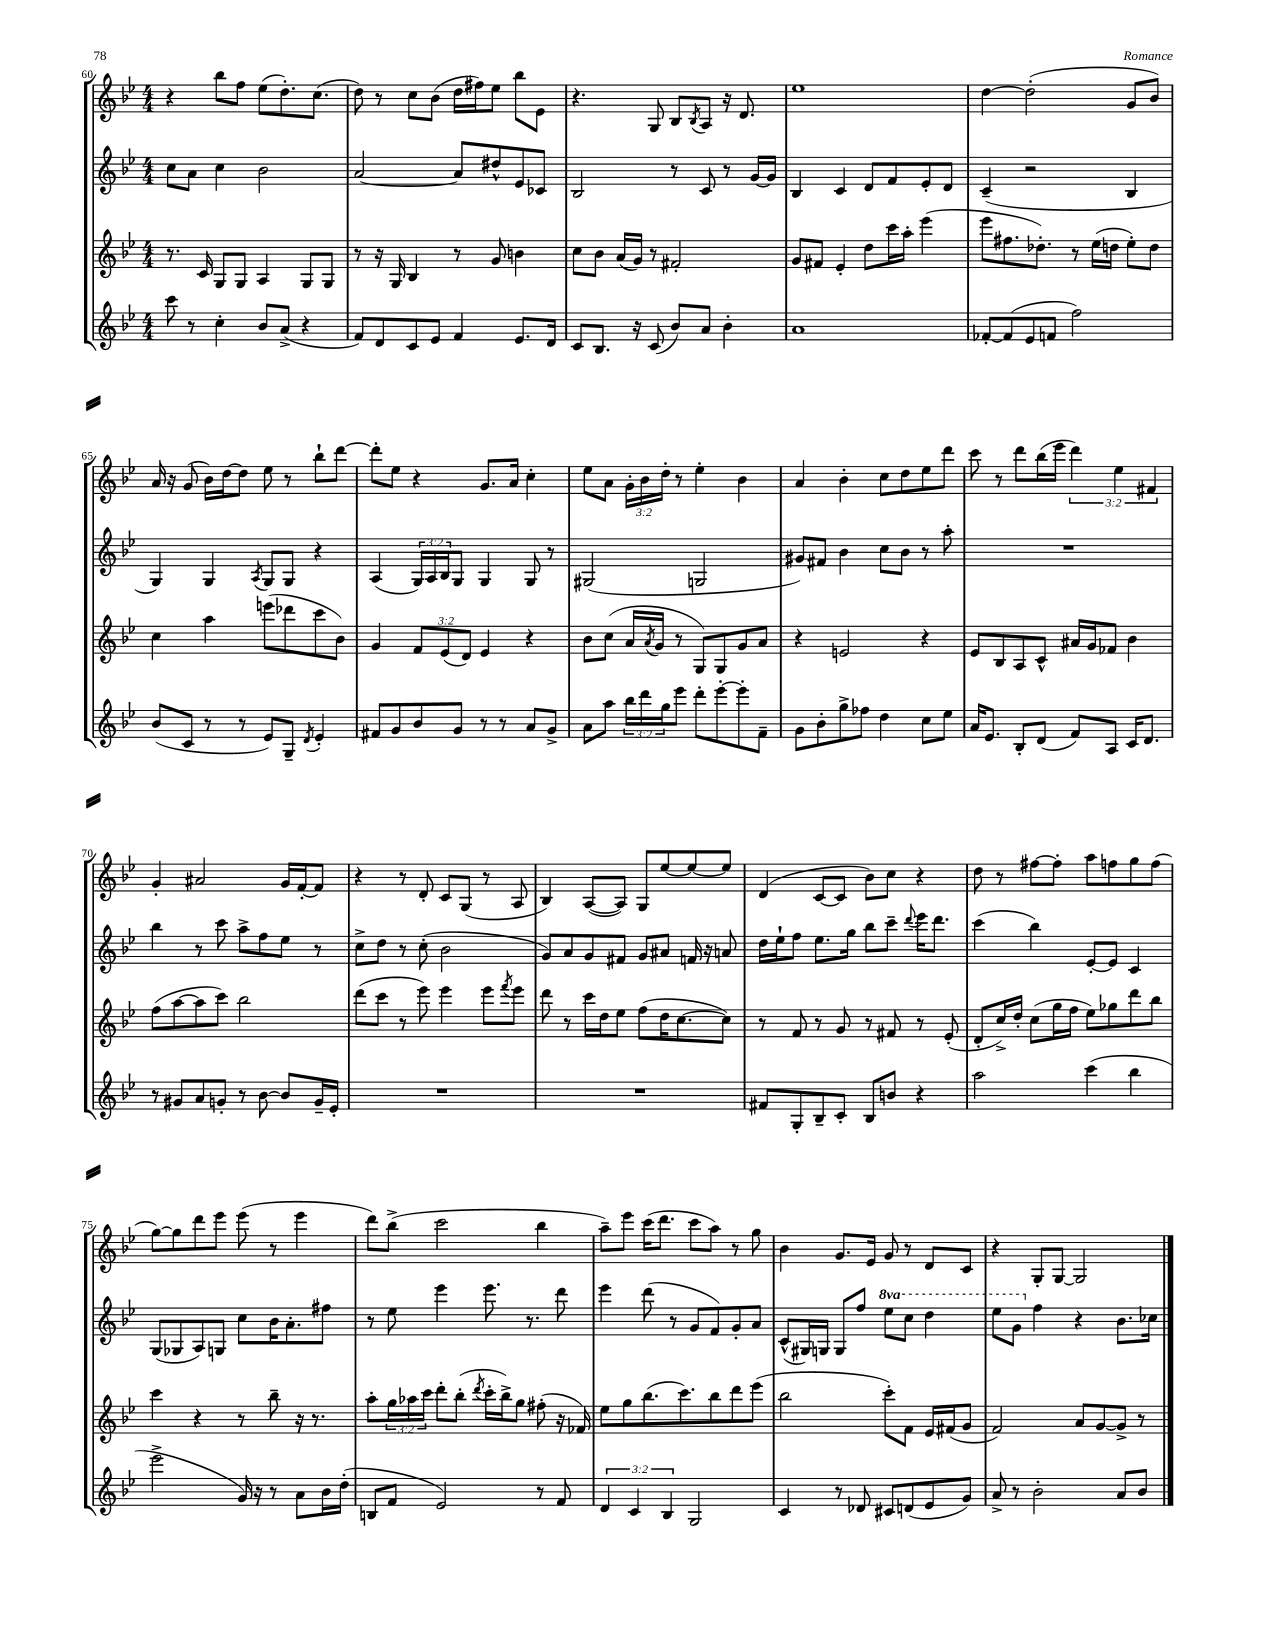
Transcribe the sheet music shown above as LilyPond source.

<<
\new StaffGroup <<
\new Staff = "s0" {
    \clef treble \key bes \major \numericTimeSignature \time 4/4 \override Staff.TupletNumber.text = #tuplet-number::calc-fraction-text
    r4 bes''8 f''8 ees''8( d''8.-.) c''8.( |
    d''8) r8 c''8 bes'8( d''16 fis''16) ees''8 bes''8 ees'8 |
    r4. g8 bes8 \acciaccatura { bes8 } a8 r16 d'8. |
    ees''1 |
    d''4~ d''2-.( g'8 bes'8) |
    a'16 r16 g'8( bes'16) d''16~ d''8 ees''8 r8 bes''8-! d'''8~ |
    d'''8-. ees''8 r4 g'8. a'16 c''4-. |
    ees''8 a'8 \tuplet 3/2 { g'16-. bes'16 d''16-. } r8 ees''4-. bes'4 |
    a'4 bes'4-. c''8 d''8 ees''8 d'''8 |
    c'''8 r8 d'''8 bes''16( ees'''16 \tuplet 3/2 { d'''4) ees''4 fis'4 } |
    g'4-. ais'2 g'16 f'16~-. f'8 |
    r4 r8 d'8-. c'8 g8( r8 a8 |
    bes4) a8~( a8) g8 ees''8~ ees''8~ ees''8 |
    d'4( c'8~ c'8 bes'8) c''8 r4 |
    d''8 r8 fis''8~ fis''8-. a''8 f''8 g''8 f''8( |
    g''8~) g''8 d'''8 ees'''8 ees'''8( r8 ees'''4 |
    d'''8) bes''8->( c'''2 bes''4 |
    a''8--) ees'''8 c'''16( d'''8. c'''8 a''8) r8 g''8 |
    bes'4 g'8. ees'16 g'8 r8 d'8 c'8 |
    r4 g8-. g8~ g2 \bar "|." |
}
\new Staff = "s1" {
    \clef treble \key bes \major \numericTimeSignature \time 4/4 \override Staff.TupletNumber.text = #tuplet-number::calc-fraction-text \set Staff.ottavationMarkups = #ottavation-simple-ordinals
    c''8 a'8 c''4 bes'2 |
    a'2~ a'8 dis''8-^ ees'8 ces'8 |
    bes2 r8 c'8 r8 g'16~ g'16 |
    bes4 c'4 d'8 f'8 ees'8-. d'8 |
    c'4--( r2 bes4 |
    g4) g4 \acciaccatura { a8 } g8 g8 r4 |
    a4( \tuplet 3/2 { g16) a16 bes16 } g8 g4 g8 r8 |
    gis2( g2 |
    gis'8) fis'8 bes'4 c''8 bes'8 r8 a''8-. |
    R1 |
    bes''4 r8 c'''8 a''8-> f''8 ees''8 r8 |
    c''8-> d''8 r8 c''8-.( bes'2 |
    g'8) a'8 g'8 fis'8 g'8 ais'8 f'16 r16 a'8 |
    d''16 ees''16-! f''8 ees''8. g''16 bes''8 c'''8-- \appoggiatura { d'''8 } ees'''16 d'''8. |
    c'''4( bes''4) ees'8~-. ees'8 c'4 |
    g8( ges8 a8) g8 c''8 bes'16 a'8.-. fis''8 |
    r8 ees''8 ees'''4 ees'''8. r8. d'''8 |
    ees'''4 d'''8( r8 g'8 f'8) g'8-. a'8 |
    c'8-^( gis16) g16 g8 f''8 \ottava #1 ees'''8 c'''8 d'''4 |
    ees'''8 g''8 \ottava #0 f''4 r4 bes'8. ces''16 \bar "|." |
}
\new Staff = "s2" {
    \clef treble \key bes \major \numericTimeSignature \time 4/4 \override Staff.TupletNumber.text = #tuplet-number::calc-fraction-text
    r8. c'16 g8 g8 a4 g8 g8 |
    r8 r16 g16 bes4 r8 g'8 b'4 |
    c''8 bes'8 a'16( g'16) r8 fis'2-. |
    g'8 fis'8 ees'4-. d''8 c'''16 a''16-. ees'''4( |
    ees'''8 fis''8. des''8.-.) r8 ees''16( d''16 ees''8-.) d''8 |
    c''4 a''4 e'''8( des'''8 c'''8 bes'8) |
    g'4 \tuplet 3/2 { f'8 ees'8( d'8) } ees'4 r4 |
    bes'8 c''8( a'16 \acciaccatura { a'8 } g'16 r8 g8) g8 g'8 a'8 |
    r4 e'2 r4 |
    ees'8 bes8 a8 c'8-^ ais'16 g'16 fes'8 bes'4 |
    f''8( a''8~ a''8 c'''8) bes''2 |
    d'''8( c'''8 r8 ees'''8) ees'''4 ees'''8 \acciaccatura { f'''8 } ees'''8 |
    d'''8 r8 c'''16 d''16 ees''8 f''8( d''16 c''8.~ c''8) |
    r8 f'8 r8 g'8 r8 fis'8 r8 ees'8-.( |
    d'8-. c''16->) d''16-. c''8( g''16 f''16 ees''8) ges''8 d'''8 bes''8 |
    c'''4 r4 r8 bes''8-- r16 r8. |
    a''8-. \tuplet 3/2 { g''16 aes''16 c'''16 } d'''8-. bes''8-.( \acciaccatura { d'''8 } c'''16-. bes''16->) g''8 fis''8-.( r16 fes'16) |
    ees''8 g''8 bes''8.( c'''8.) bes''8 d'''8 ees'''8( |
    bes''2 c'''8-.) f'8 ees'16 fis'16( g'8 |
    f'2) a'8 g'8~ g'8-> r8 \bar "|." |
}
\new Staff = "s3" {
    \clef treble \key bes \major \numericTimeSignature \time 4/4 \override Staff.TupletNumber.text = #tuplet-number::calc-fraction-text
    c'''8 r8 c''4-. bes'8 a'8->( r4 |
    f'8) d'8 c'8 ees'8 f'4 ees'8. d'16 |
    c'8 bes8. r16 c'8( bes'8) a'8 bes'4-. |
    a'1 |
    fes'8~-. fes'8( ees'8 f'8 f''2) |
    bes'8( c'8 r8 r8 ees'8) g8-- \acciaccatura { d'8 } ees'4-. |
    fis'8 g'8 bes'8 g'8 r8 r8 a'8 g'8-> |
    a'8 a''8 \tuplet 3/2 { bes''16 d'''16 g''16 } ees'''8 d'''8-. ees'''8~-. ees'''8-. f'8-- |
    g'8 bes'8-. g''8-> fes''8 d''4 c''8 ees''8 |
    a'16 ees'8. bes8-. d'8( f'8) a8 c'16 d'8. |
    r8 gis'8 a'8 g'8-. r8 bes'8~ bes'8 g'16-- ees'16-. |
    R1 |
    R1 |
    fis'8 g8-. bes8-- c'8-. bes8 b'8 r4 |
    a''2 c'''4( bes''4 |
    ees'''2-> g'16) r16 r8 a'8 bes'16 d''16-.( |
    b8 f'8 ees'2) r8 f'8 |
    \tuplet 3/2 { d'4 c'4 bes4 } g2 |
    c'4 r8 des'8 cis'8 d'8( ees'8 g'8) |
    a'8-> r8 bes'2-. a'8 bes'8 \bar "|." |
}
>>
>>
\layout { \context { \Score currentBarNumber = #60 } }
